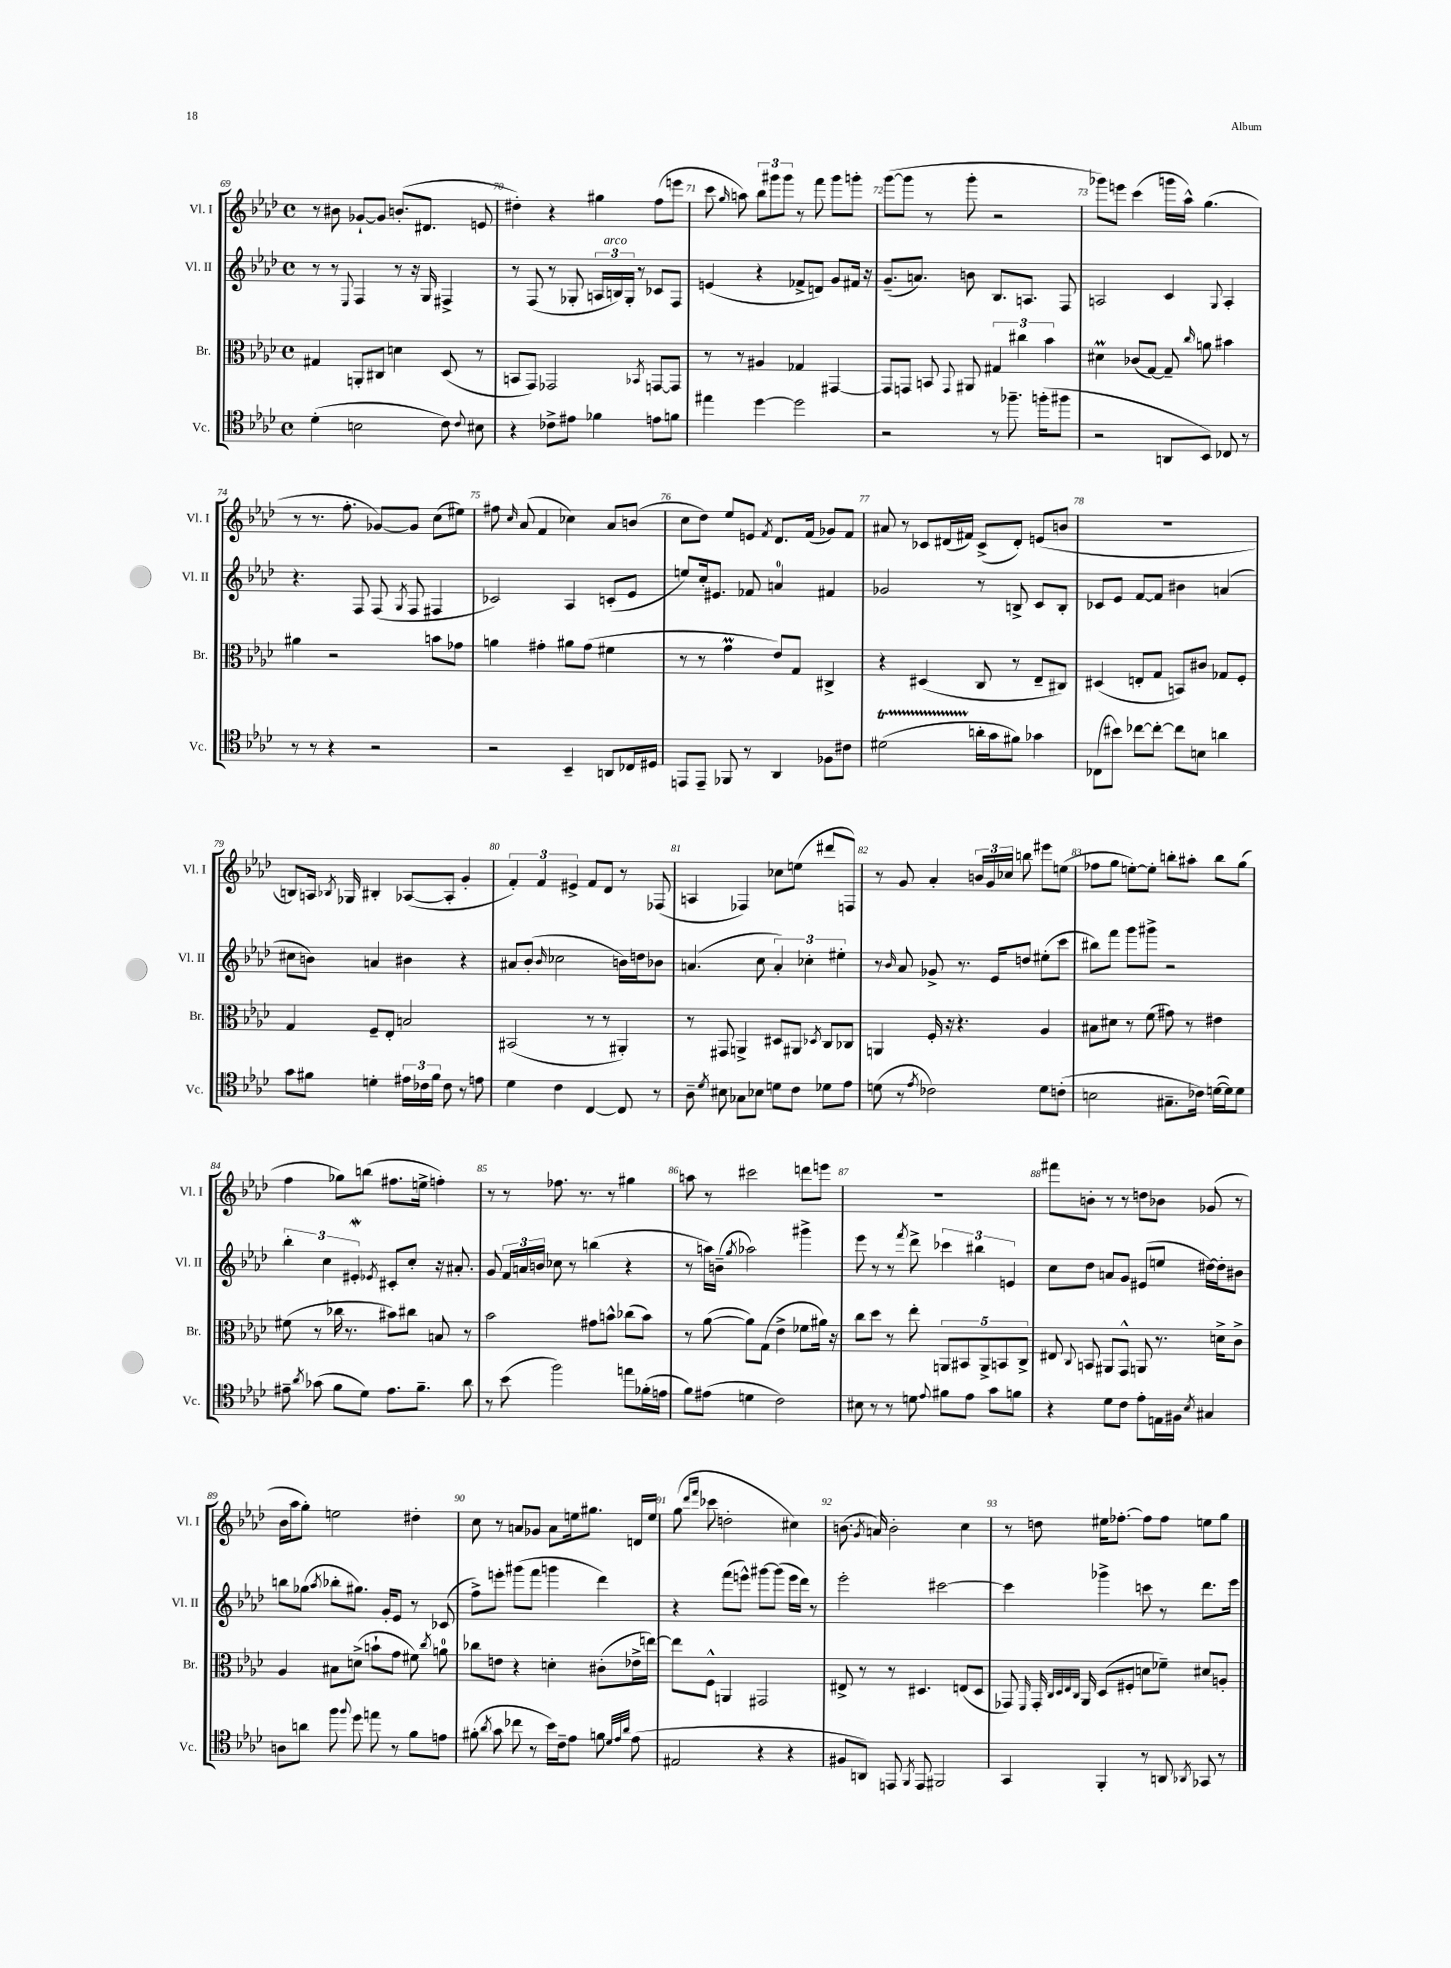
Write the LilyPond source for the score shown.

<<
\new StaffGroup <<
\new Staff = "s0" \with { instrumentName = "Vl. I" shortInstrumentName = "Vl. I" } {
    \clef treble \key aes \major \defaultTimeSignature \time 4/4
    \autoBeamOff r8 bis'8 ges'8[~-! ges'8] b'8.[-.( dis'8.] e'8 |
    dis''4-.) r4 gis''4 f''8[( e'''8] |
    c'''8 \grace { g''16 } a''8) \tuplet 3/2 { bes''8[ gis'''8 gis'''8] } r8 f'''8 gis'''8[ g'''8]-. |
    g'''8[~( g'''8] r8 g'''8-. r2 |
    ges'''8[) e'''8] c'''4( g'''16[ aes''16]-^) g''4.( |
    r8 r8. f''8.-. ges'8[~) ges'8] c''8[( eis''8]) |
    fis''8 \grace { c''16 } aes'8( f'4 ces''4) aes'8[ b'8]( |
    c''8[ des''8]) ees''8[ e'8] \acciaccatura { f'8 } des'8.[ f'16]( ges'8[) f'8] |
    ais'8 r8 ces'8[ dis'16( fis'16]) ces'8[->( dis'8]-.) e'8[( b'8] |
    R1 |
    b8[) a16] \acciaccatura { bes8 } ges16 bis4-. aes8[~( aes8]-. g'4-. |
    \tuplet 3/2 { f'4-.) f'4 eis'4-> } f'8[ des'8] r8 fes8( |
    a4 fes4) ces''8[ e''8]( dis'''8[ f8]) |
    r8 g'8 aes'4-. \tuplet 3/2 { b'16[ g'16 ces''16] } b''8 eis'''8[ e''8]( |
    fes''8[ g''8] e''8[~-.) e''8]-. b''8[-. ais''8]-. b''8[ g''8]( |
    f''4 ges''8[) b''8]( fis''8.[ e''16]-> f''4-.) |
    r8 r8 fes''8. r8. r8 gis''4 |
    a''8 r8 cis'''2 d'''8[ e'''8] |
    R1 |
    fis'''8[ b'8]-. r8 r8 d''8[ bes'8] ges'8( r8 |
    bes'16[ aes''16 g''8]-.) e''2 dis''4-. |
    c''8 r8 a'8[ ges'8] a'8[ e''16 gis''8.] d'16[ e''16] |
    g''8( \grace { des'''16[ f'''16] } ces'''8 d''2-. cis''4) |
    b'8.( \acciaccatura { g'8 } a'16) b'2-. c''4 |
    r8 d''8 eis''16[ fes''8.]~-. fes''8[ fes''8] e''8[ g''8] \bar "|." |
}
\new Staff = "s1" \with { instrumentName = "Vl. II" shortInstrumentName = "Vl. II" } {
    \clef treble \key aes \major \defaultTimeSignature \time 4/4
    \autoBeamOff r8 r8 \appoggiatura { ees8 } f4 r8 r16 g16 fis4-> |
    r8 f8( r8 ges8-. \tuplet 3/2 { a16[ b16^\markup { \italic "arco" }) ges16]-. } r8 ces'8[ f8] |
    e'4( r4 fes'8[-> d'8]) g'8[ fis'16] r16 |
    g'8.[--( a'8.]) b'8 bes8.[ a8.] f8 |
    a2 c'4 \appoggiatura { g8 } a4-. |
    r4. f8 f8( \acciaccatura { g8 } f8 fis4 |
    ces'2) aes4 c'8[-.( ees'8] |
    e''8[) c''16-. eis'8.] fes'8 a'4-0 fis'4 |
    ges'2 r8 b8-> c'8[ b8]-. |
    ces'8[ ees'8] f'8[~ f'8] bis'4 a'4( |
    cis''8[ b'8]) a'4 bis'4 r4 |
    ais'8[ bes'8]-.( \grace { bes'16 } ces''2 b'16[) d''16 bes'8] |
    a'4.( c''8 \tuplet 3/2 { a'4-.) ces''4-. eis''4-. } |
    r8 \grace { bes'16 } aes'8 ges'8-> r8. ees'16[ d''8] eis''8[-.( c'''8] |
    bis''8[) f'''8] g'''8[ gis'''8]-> r2 |
    \tuplet 3/2 { bes''4-. c''4 eis'4-.\mordent } \acciaccatura { ees'8 } cis'8[-. c''8]-. r16 ais'8.-. |
    g'8 \tuplet 3/2 { f'16[ a'16 b'16] } ces''8 r8 b''4( r4 |
    r8 a''16[) b'16]--( \acciaccatura { g''8 } aes''2) gis'''4-> |
    ees'''8 r8 r8 \acciaccatura { f'''8 } des'''8-> \tuplet 3/2 { ces'''4 bis''4 e'4 } |
    c''8[ des''8] a'8[ g'8] eis'8[( e''8] dis''16[~) dis''16-. bis'8] |
    b''8[ ges''8]( \acciaccatura { aes''8 } bes''8[-. gis''8.]) g'16[-. ees'8] r8 ces'8( |
    f''8[->) e'''8]-. gis'''8[( f'''8] g'''4 des'''4) |
    r4 f'''8[( e'''8]-^) gis'''8[~ gis'''8]( e'''16[ des'''16]) r8 |
    ees'''2-. cis'''2~ |
    cis'''4 ges'''4-> c'''8 r8 des'''8.[ ees'''16] \bar "|." |
}
\new Staff = "s2" \with { instrumentName = "Br." shortInstrumentName = "Br." } {
    \clef alto \key aes \major \defaultTimeSignature \time 4/4
    \autoBeamOff gis4 a,8[-. cis8] d'4 des8( r8 |
    b,8[ g,8]) ges,2 \acciaccatura { bes,8 } g,8[~ g,8] |
    r8 r8 ais4 ges4 gis,4~ |
    gis,8[ g,8] b,8 \appoggiatura { g,8 } ais,8 \tuplet 3/2 { gis4 cis''4 bes'4 } |
    dis'4\prall ces'8[( g8]~) g8-- \grace { c''16 } a'8 bis'4 |
    ais'4 r2 b'8[ ges'8] |
    a'4 gis'4-. ais'8[ gis'8]( fis'4 |
    r8 r8 g'4\prall ees'8[) g8] cis4-> |
    r4 dis4( c8 r8 ees8[-- cis8]) |
    dis4( e8[-. g8] b,8[) cis'8] ges8[ f8]-. |
    g4 f8[-- ees8]-. b2 |
    bis,2( r8 r8 ais,4-.) |
    r8 gis,8 a,4-> dis8[ ais,8] \acciaccatura { des8 } c8[ ces8] |
    a,4 f16-. r16 r4. aes4 |
    bis8[ dis'8] r8 f'8( gis'8) r8 eis'4 |
    fis'8( r8 ces''16 r8. bis'8[) cis''8] b8 r8 |
    bes'2 gis'8[ b'8]-^ ces''8[( b'8]) |
    r8 aes'8~( aes'8[) g8]( ees'4-> fes'8[ ais'16]) r16 |
    c''8[ des''8] r8 ees''8-. \tuplet 5/4 { a,8[ bis,8 a,8-> b,8 c8]-> } |
    eis8 \appoggiatura { c8 } b,8 ais,8[ g,8]-^ a,8 r8. d'16[-> c'8]-> |
    aes4 bis8[ d'8]->( b'8[-! g'8] fis'8) \acciaccatura { c''8 } a'8-0 |
    ces''8[ e'8] r4 d'4-. cis'8[-.( ees'16-> e''16]~) |
    e''8[ f8]-^ a,4 gis,2 |
    eis8-> r8 r8 dis4. e8[( dis8] |
    ges,8) \grace { f,16 } ges,16-. \grace { c32[ des32 ees32 c32] } aes,16 des8[( fis8]-. d'8[ fes'8]--) dis'8[ a8]-. \bar "|." |
}
\new Staff = "s3" \with { instrumentName = "Vc." shortInstrumentName = "Vc." } {
    \clef tenor \key aes \major \defaultTimeSignature \time 4/4
    \autoBeamOff des'4-.( b2 c'8) \appoggiatura { c'8 } bis8 |
    r4 ces'8[-> eis'8] fes'4 e'8[ f'8] |
    eis''4 des''4~ des''2 |
    r2 r8 fes''8.-- f''16[-.( fis''8] |
    r2 a,8[ bes,8]) ces8 r8 |
    r8 r8 r4 r2 |
    r2 bes,4-- a,8[ ces16 dis16] |
    e,8[ e,8]-- fes,8 r8 aes,4 fes8[ cis'8] |
    dis'2\startTrillSpan( a'16[-.\stopTrillSpan g'16 fis'8]) ges'4 |
    ces8[( bis'8]) ces''8[~ ces''8]~-. ces''8[ b8] a'4 |
    g'8[ fis'8] d'4-. \tuplet 3/2 { eis'16[ ces'16 fis'16] } ces'8 r8 e'8 |
    des'4 c'4 c4~ c8 r8 |
    aes8-- \acciaccatura { des'8 } bis8 ges8[ bes8] d'8[ c'8] des'8[ ees'8] |
    d'8( r8 \acciaccatura { ees'8 } ces'2) d'8[ c'8]-.( |
    b2 gis8.[-- ces'16]) d'16[~( d'16) d'8] |
    eis'8-- \acciaccatura { aes'8 } ges'8( f'8[ des'8]) eis'8.[ f'8.]-- aes'8 |
    r8 bes'8( f''2) e''8[ fes'16-.( e'16] |
    f'8[) eis'8]( d'4 c'2) |
    bis8 r8 r8 d'8 \appoggiatura { ees'8 } fis'8[ ees'8] g'8[ f'8] |
    r4 des'8[ c'8] ees'8[-. e16 fis16] \acciaccatura { bes8 } gis4 |
    a8[ a'8] f''8 \appoggiatura { f''8 } des''8 e''8 r8 f'8[ e'8] |
    fis'8-.( \acciaccatura { aes'8 } g'8 ces''8 r8 bes'16[) c'16-- ees'8] f'8 \grace { des'32[ ees'32 aes'32] } ees'8( |
    eis2 r4 r4 |
    fis8[ a,8]) e,8 \acciaccatura { f,8 } e,8 fis,2 |
    g,4 f,4-. r8 a,8 \acciaccatura { aes,8 } ges,8 r8 \bar "|." |
}
>>
>>
\layout { \context { \Score currentBarNumber = #69 \override BarNumber.break-visibility = ##(#f #t #t) barNumberVisibility = #all-bar-numbers-visible } }
